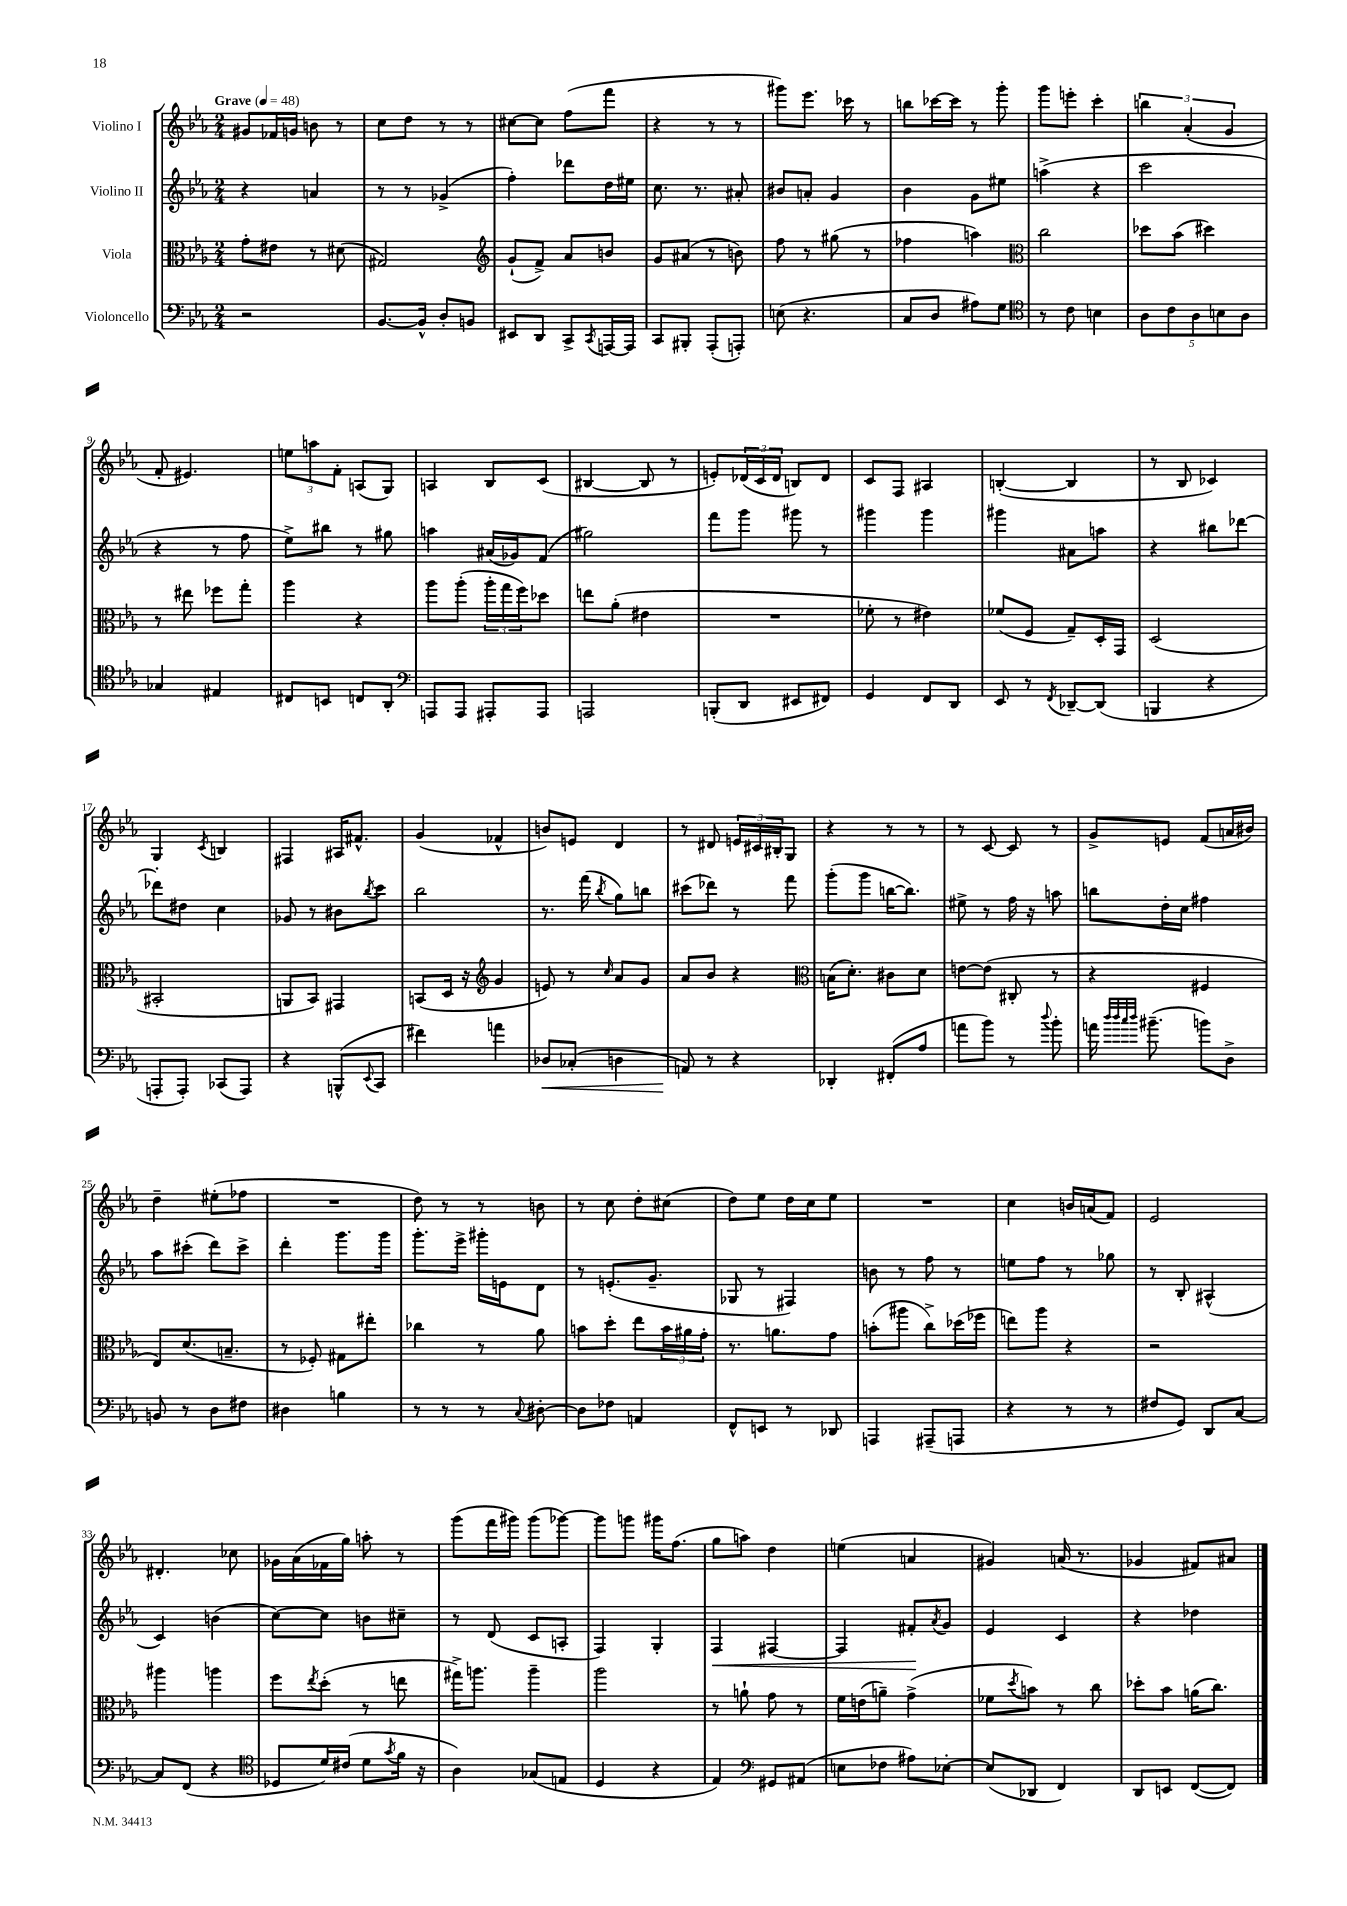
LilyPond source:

<<
\new StaffGroup <<
\new Staff = "s0" \with { instrumentName = "Violino I" } {
    \clef treble \key ees \major \numericTimeSignature \time 2/4 \tempo "Grave" 4 = 48
    gis'8 fes'16 g'16 b'8 r8 |
    c''8 d''8 r8 r8 |
    cis''8~ cis''8 f''8( f'''8 |
    r4 r8 r8 |
    gis'''8) ees'''8. ces'''16 r8 |
    b''8 ces'''16~ ces'''16 r8 g'''8-. |
    g'''8 e'''8-. c'''4-. |
    \tuplet 3/2 { b''4 aes'4-.( g'4 } |
    f'8-. eis'4.) |
    \tuplet 3/2 { e''8 a''8 f'8-. } a8( g8) |
    a4 bes8 c'8( |
    bis4~ bis8 r8 |
    e'8-.) \tuplet 3/2 { des'16( c'16 des'16 } b8) des'8 |
    c'8 f8 ais4 |
    b4~-.( b4 |
    r8 bes8 ces'4) |
    g4 \acciaccatura { c'8 } b4 |
    fis4 ais16 fis'8.-^ |
    g'4( fes'4-^ |
    b'8) e'8 d'4 |
    r8 dis'8 \tuplet 3/2 { e'16 cis'16 bis16-. } g8 |
    r4 r8 r8 |
    r8 c'8~ c'8 r8 |
    g'8-> e'8 f'8( a'16 bis'16) |
    d''4-- eis''8-.( fes''8 |
    R2 |
    d''8) r8 r8 b'8 |
    r8 c''8 d''8-. cis''8( |
    d''8) ees''8 d''16 c''16 ees''8 |
    R2 |
    c''4 b'16 a'16( f'8) |
    ees'2 |
    dis'4.-. ces''8 |
    ges'16 aes'16( fes'16 g''16) a''8-. r8 |
    g'''8( f'''16 gis'''16) gis'''8( ges'''8~) |
    ges'''8 g'''8 gis'''16 f''8.( |
    g''8 a''8) d''4 |
    e''4( a'4 |
    gis'4) a'16( r8. |
    ges'4 fis'8) ais'8 \bar "|." |
}
\new Staff = "s1" \with { instrumentName = "Violino II" } {
    \clef treble \key ees \major \numericTimeSignature \time 2/4
    r4 a'4 |
    r8 r8 ges'4->( |
    f''4-.) des'''8 d''16 eis''16 |
    c''8. r8. ais'8-. |
    bis'8 a'8-. g'4 |
    bes'4 g'8 eis''8 |
    a''4->( r4 |
    c'''2 |
    r4 r8 f''8 |
    ees''8->) bis''8 r8 gis''8 |
    a''4 ais'16( ges'16) f'8( |
    gis''2) |
    f'''8 g'''8 gis'''8 r8 |
    gis'''4 gis'''4 |
    gis'''4 ais'8 a''8 |
    r4 bis''8 des'''8~ |
    des'''8-. dis''8 c''4 |
    ges'8 r8 bis'8 \acciaccatura { bes''8 } c'''8 |
    bes''2 |
    r8. f'''16( \acciaccatura { bes''8 } g''8) b''8 |
    cis'''8( des'''8) r8 f'''8 |
    g'''8-.( g'''8 b''16~ b''8.) |
    eis''8-> r8 f''16 r16 a''8 |
    b''8 d''16-. c''16 fis''4 |
    aes''8 cis'''8-.( d'''8) cis'''8-> |
    d'''4-. g'''8. g'''16 |
    g'''8.-. ees'''16-> gis'''16-. e'16 d'8 |
    r8 e'8.-.( g'8.-- |
    ges8 r8 fis4) |
    b'8 r8 f''8 r8 |
    e''8 f''8 r8 ges''8 |
    r8 bes8-. ais4-^( |
    c'4) b'4( |
    c''8~) c''8 b'8 cis''8-- |
    r8 d'8( c'8 a8-. |
    f4) g4-. |
    f4\< fis4~ |
    fis4 fis'8-.\! \acciaccatura { aes'8 } g'8 |
    ees'4 c'4 |
    r4 des''4 \bar "|." |
}
\new Staff = "s2" \with { instrumentName = "Viola" } {
    \clef alto \key ees \major \numericTimeSignature \time 2/4
    g'8-. eis'8 r8 dis'8( |
    gis2) |
    \clef treble g'8-!( f'8->) aes'8 b'8 |
    g'8 ais'8( r8 b'8) |
    f''8 r8 gis''8( r8 |
    fes''4 a''4) |
    \clef alto c''2 |
    des''8 bes'8( dis''4) |
    r8 eis''8 fes''8 g''8-. |
    aes''4 r4 |
    aes''8 aes''8-.( \tuplet 3/2 { aes''16-. g''16 f''16) } des''8 |
    e''8 aes'8-.( eis'4 |
    R2 |
    fes'8-. r8 eis'4) |
    fes'8( f8 g8--) d16-. g,16 |
    d2( |
    bis,2-. |
    a,8 bes,8) gis,4 |
    b,8( d16 r16 \clef treble g'4 |
    e'8) r8 \grace { c''16 } aes'8 g'8 |
    aes'8 bes'8 r4 |
    \clef alto b16( d'8.-.) cis'8 d'8 |
    e'8~ e'8( cis8-. r8 |
    r4 fis4 |
    ees8) d'8.( b8.-- |
    r8 fes8-.) gis8 eis''8-. |
    ces''4 r8 aes'8 |
    b'8 d''8-. ees''8 \tuplet 3/2 { b'16 ais'16 g'16-. } |
    r8. a'8. g'8 |
    b'8-.( ais''8 c''8->) des''16( fes''16 |
    e''8) aes''8 r4 |
    r2 |
    ais''4 a''4 |
    f''8 \acciaccatura { ees''8 } d''8-.( r8 e''8 |
    gis''16->) a''8. a''4-- |
    aes''2 |
    r8 a'8-! g'8 r8 |
    f'16 e'16( a'8--) g'4->( |
    fes'8 \acciaccatura { d''8 } b'8) r8 c''8 |
    des''8-. bes'8 a'16( c''8.) \bar "|." |
}
\new Staff = "s3" \with { instrumentName = "Violoncello" } {
    \clef bass \key ees \major \numericTimeSignature \time 2/4
    r2 |
    bes,8.~ bes,16-^ d8-. b,8 |
    eis,8 d,8 c,8-> \acciaccatura { c,8 } a,,16~ a,,16 |
    c,8 bis,,8-. aes,,8-.( a,,8-.) |
    e8( r4. |
    c8 d8 ais8) g8 |
    \clef tenor r8 c'8 b4 |
    \tuplet 5/4 { aes8 c'8 aes8 b8 aes8 } |
    ges4 eis4 |
    cis8 b,8 c8 aes,8-. |
    \clef bass a,,8 a,,8 ais,,8-. ais,,8 |
    a,,2 |
    b,,8-.( d,8 eis,8 fis,8) |
    g,4 f,8 d,8 |
    ees,8 r8 \acciaccatura { f,8 } des,8~-- des,8( |
    b,,4 r4 |
    a,,8-. a,,8-.) ces,8( a,,8) |
    r4 b,,8-^( \appoggiatura { ees,8 } c,8 |
    fis'4) a'4 |
    des8\< ces8-.( d4 |
    a,8\!) r8 r4 |
    des,4-. fis,8-.( aes8 |
    a'8 bes'8) r8 \appoggiatura { d''8 } bes'8-. |
    a'16 \grace { d''32 d''32 c''32 d''32 } bis'8.--( b'8) d8-> |
    b,8 r8 d8 fis8 |
    dis4 b4 |
    r8 r8 r8 \appoggiatura { c8 } dis8~-. |
    dis8 fes8 a,4 |
    f,8-^ e,8 r8 des,8 |
    a,,4 ais,,8--( a,,8 |
    r4 r8 r8 |
    fis8 g,8) d,8 c8~ |
    c8 f,8( r4 |
    \clef tenor des8 d'16) cis'16( d'8 \acciaccatura { g'8 } f'16 r16 |
    aes4) ges8( e8 |
    d4 r4 |
    ees4) \clef bass gis,8 ais,8( |
    e8 fes8 ais8) ees8~-. |
    ees8( des,8 f,4) |
    d,8 e,8 f,8~( f,8) \bar "|." |
}
>>
>>
